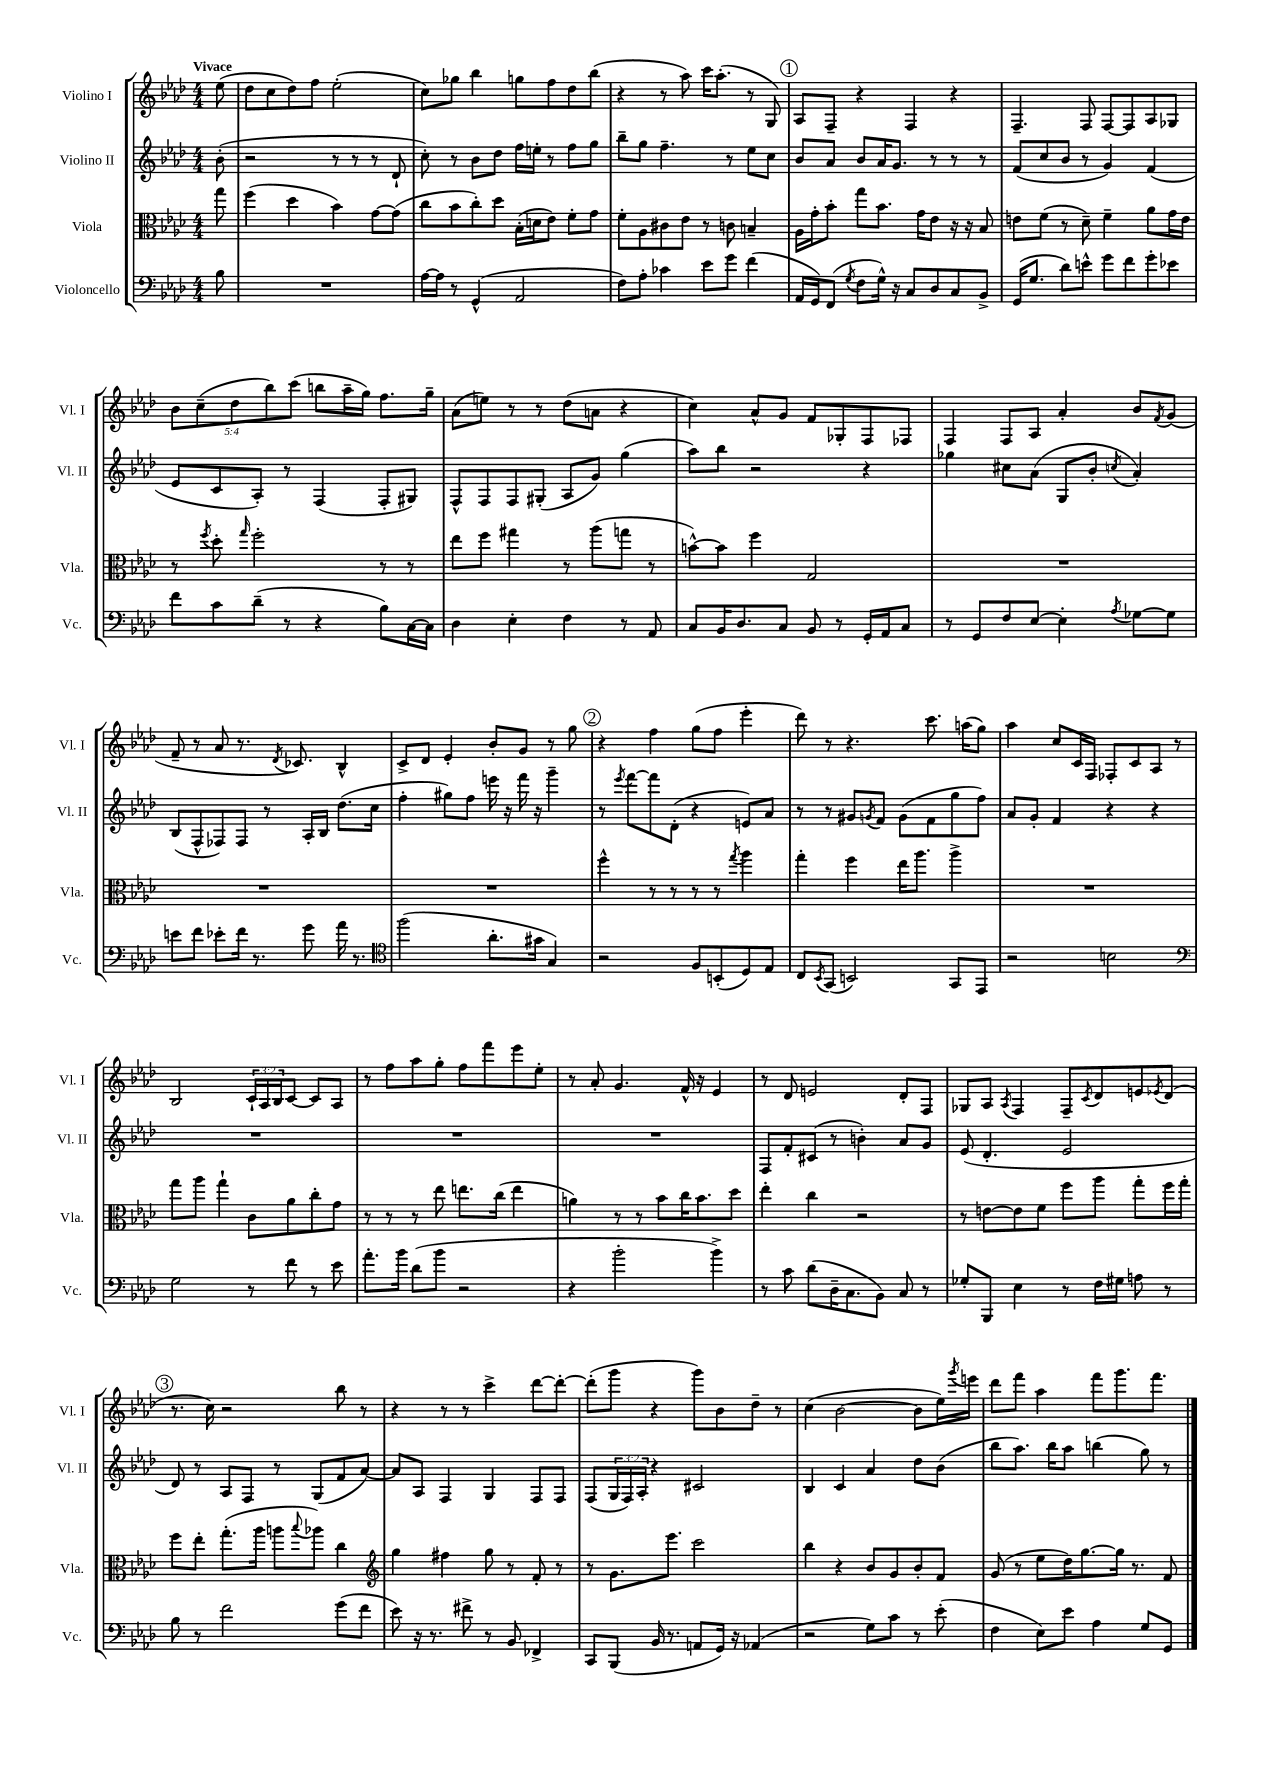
<<
\new StaffGroup <<
\new Staff = "s0" \with { instrumentName = "Violino I" shortInstrumentName = "Vl. I" } {
    \clef treble \key aes \major \numericTimeSignature \time 4/4 \override Staff.TupletNumber.text = #tuplet-number::calc-fraction-text \partial 8 \tempo "Vivace"
    ees''8( |
    des''8 c''8 des''8) f''8 ees''2-.( |
    c''8) ges''8 bes''4 g''8 f''8 des''8 bes''8( |
    r4 r8 aes''8) c'''16 aes''8.-.( r8 g8) |
    \mark \markup { \circle "1" } aes8 f8-- r4 f4 r4 |
    f4.-- f8 f8~ f8 aes8 ges8 |
    \tuplet 5/4 { bes'8 c''8--( des''8 bes''8) c'''8( } b''8 aes''16-- g''16) f''8. g''16-- |
    aes'8( e''8) r8 r8 des''8( a'8 r4 |
    c''4) aes'8-^ g'8 f'8 ges8-. f8 fes8 |
    f4 f8 aes8 aes'4-. bes'8 \acciaccatura { f'8 } g'8( |
    f'8-- r8 aes'8 r8. \acciaccatura { des'8 } ces'8.) bes4-^ |
    c'8-> des'8 ees'4-. bes'8-. g'8 r8 g''8 |
    \mark \markup { \circle "2" } r4 f''4 g''8( f''8 ees'''4-. |
    des'''8) r8 r4. c'''8. a''16( g''8) |
    aes''4 c''8 c'16 f16 fes8-. c'8 aes8 r8 |
    bes2 \tuplet 3/2 { c'16-! aes16 bes16 } c'8~ c'8 aes8 |
    r8 f''8 aes''8 g''8-. f''8 f'''8 ees'''8 ees''8-. |
    r8 aes'8-. g'4. f'16-^ r16 ees'4 |
    r8 des'8 e'2 des'8-. f8 |
    ges8 aes8 \acciaccatura { aes8 } f4 f8-- \acciaccatura { c'8 } des'8 e'8 \acciaccatura { ees'8 } des'8( |
    \mark \markup { \circle "3" } r8. c''16) r2 bes''8 r8 |
    r4 r8 r8 c'''4-> des'''8~ des'''8~-. |
    des'''8-.( g'''8 r4 g'''8) bes'8 des''8-- r8 |
    c''4( bes'2~ bes'8 ees''16) \acciaccatura { g'''8 } e'''16 |
    des'''8 f'''8 aes''4 f'''8 g'''8. f'''8. \bar "|." |
}
\new Staff = "s1" \with { instrumentName = "Violino II" shortInstrumentName = "Vl. II" } {
    \clef treble \key aes \major \numericTimeSignature \time 4/4 \override Staff.TupletNumber.text = #tuplet-number::calc-fraction-text \partial 8
    bes'8-.( |
    r2 r8 r8 r8 des'8-! |
    c''8-.) r8 bes'8 des''8 f''16 e''16-. r8 f''8 g''8 |
    bes''8-- g''8 f''4.-- r8 ees''8 c''8 |
    \mark \markup { \circle "1" } bes'8 aes'8 bes'8 aes'16 g'8. r8 r8 r8 |
    f'8( c''8 bes'8 r8 g'4) f'4( |
    ees'8 c'8 aes8-.) r8 f4( f8-. gis8) |
    f8-^ f8 f8 gis8-.( aes8 g'8) g''4( |
    aes''8) bes''8 r2 r4 |
    ges''4 cis''8 aes'8( g8 bes'8-. \acciaccatura { c''8 } aes'4-.) |
    bes8( f8-^ fes8) fes8 r8 aes16-. bes16 des''8.( c''16 |
    f''4-. gis''8) f''8 e'''16 r16 f'''16 r16 g'''4-- |
    \mark \markup { \circle "2" } r8 \acciaccatura { ees'''8 } f'''8~ f'''8 des'8-.( r4 e'8) aes'8 |
    r8 r8 gis'8 \acciaccatura { g'8 } f'8 g'8( f'8 g''8 f''8) |
    aes'8 g'8-. f'4 r4 r4 |
    R1 |
    R1 |
    R1 |
    f8 f'8-. cis'8( r8 b'4-.) aes'8 g'8 |
    ees'8( des'4.-. ees'2 |
    \mark \markup { \circle "3" } des'8) r8 aes8 f8 r8 g8( f'8 aes'8~) |
    aes'8 aes8 f4 g4 f8 f8 |
    f8( \tuplet 3/2 { g16 f16) aes16-. } r4 cis'2 |
    bes4 c'4 aes'4 des''8 bes'8( |
    bes''8 aes''8.) bes''16 aes''8 b''4( g''8) r8 \bar "|." |
}
\new Staff = "s2" \with { instrumentName = "Viola" shortInstrumentName = "Vla." } {
    \clef alto \key aes \major \numericTimeSignature \time 4/4 \partial 8
    g''8 |
    f''4( des''4 bes'4) g'8~ g'8( |
    c''8 bes'8 c''8-.) des''8 bes16-.( d'16 ees'8) f'8-. g'8 |
    f'8-. aes8 cis'8 ees'8 r8 c'8 b4-- |
    \mark \markup { \circle "1" } aes16 g'16-. bes'8-. g''8 bes'8. g'16 ees'8 r16 r16 bes8 |
    e'8 f'8( r8 des'8--) f'4-- aes'8 g'16 e'16 |
    r8 \acciaccatura { f''8 } des''8-. \grace { g''16 } f''2-. r8 r8 |
    ees''8 f''8 gis''4 r8 aes''8( g''8 r8 |
    b'8~-^) b'8 f''4 g2 |
    R1 |
    R1 |
    R1 |
    \mark \markup { \circle "2" } f''4-^ r8 r8 r8 r8 \acciaccatura { g''8 } aes''4 |
    g''4-. f''4 ees''16 aes''8. aes''4-> |
    R1 |
    g''8 aes''8 g''4-! c'8 aes'8 c''8-. g'8 |
    r8 r8 r8 ees''8 e''8. c''16( e''4 |
    a'4) r8 r8 bes'8 c''16 bes'8. des''8 |
    ees''4-. c''4 r2 |
    r8 e'8~ e'8 f'8 f''8 aes''8 g''8-. f''16 g''16-. |
    \mark \markup { \circle "3" } f''8 ees''8-. g''8.-.( aes''16 a''8 \appoggiatura { bes''8 } aes''8) c''4 |
    \clef treble g''4 fis''4 g''8 r8 f'8-. r8 |
    r8 g'8. ees'''8. c'''2 |
    bes''4 r4 bes'8 g'8 bes'8-. f'8 |
    g'8( r8 ees''8 des''16) g''8.~ g''16 r8. f'8 \bar "|." |
}
\new Staff = "s3" \with { instrumentName = "Violoncello" shortInstrumentName = "Vc." } {
    \clef bass \key aes \major \numericTimeSignature \time 4/4 \partial 8
    bes8 |
    R1 |
    aes16~ aes16 r8 g,4-^( aes,2 |
    f8) aes8-. ces'4 ees'8 g'8 f'4( |
    \mark \markup { \circle "1" } aes,16 g,16) f,8( \acciaccatura { g8 } f8 g16-^) r16 c8 des8 c8 bes,8-> |
    g,16( g8. des'8) e'8-^ g'8 f'8 g'8-. ees'8 |
    f'8 c'8 des'8--( r8 r4 bes8) c16~ c16 |
    des4 ees4-. f4 r8 aes,8 |
    c8 bes,16 des8. c8 bes,8 r8 g,16-. aes,16 c8 |
    r8 g,8 f8 ees8~ ees4-. \acciaccatura { aes8 } ges8~ ges8 |
    e'8 f'8 ees'8-. f'16 r8. g'8 aes'16 r8. |
    \clef tenor f''2( aes'8.-. gis'16 g4) |
    \mark \markup { \circle "2" } r2 f8 b,8-.( des8) ees8 |
    c8 \acciaccatura { bes,8 } g,8( b,2) g,8 ees,8 |
    r2 b2 |
    \clef bass g2 r8 f'8 r8 ees'8 |
    aes'8.-. bes'16 des'8( bes'8 r2 |
    r4 bes'2-. bes'4->) |
    r8 c'8 des'8( des16-- c8. bes,8) c8 r8 |
    ges8-. bes,,8 ees4 r8 f16 gis16 a8 r8 |
    \mark \markup { \circle "3" } bes8 r8 f'2 g'8( f'8 |
    ees'8) r16 r8. fis'8-> r8 bes,8 fes,4-> |
    c,8 bes,,8( bes,16 r8. a,8 g,16) r16 aes,4( |
    r2 g8) c'8 r8 ees'8-.( |
    f4 ees8) ees'8 aes4 g8 g,8 \bar "|." |
}
>>
>>
\layout { \context { \Score \remove "Bar_number_engraver" } }
